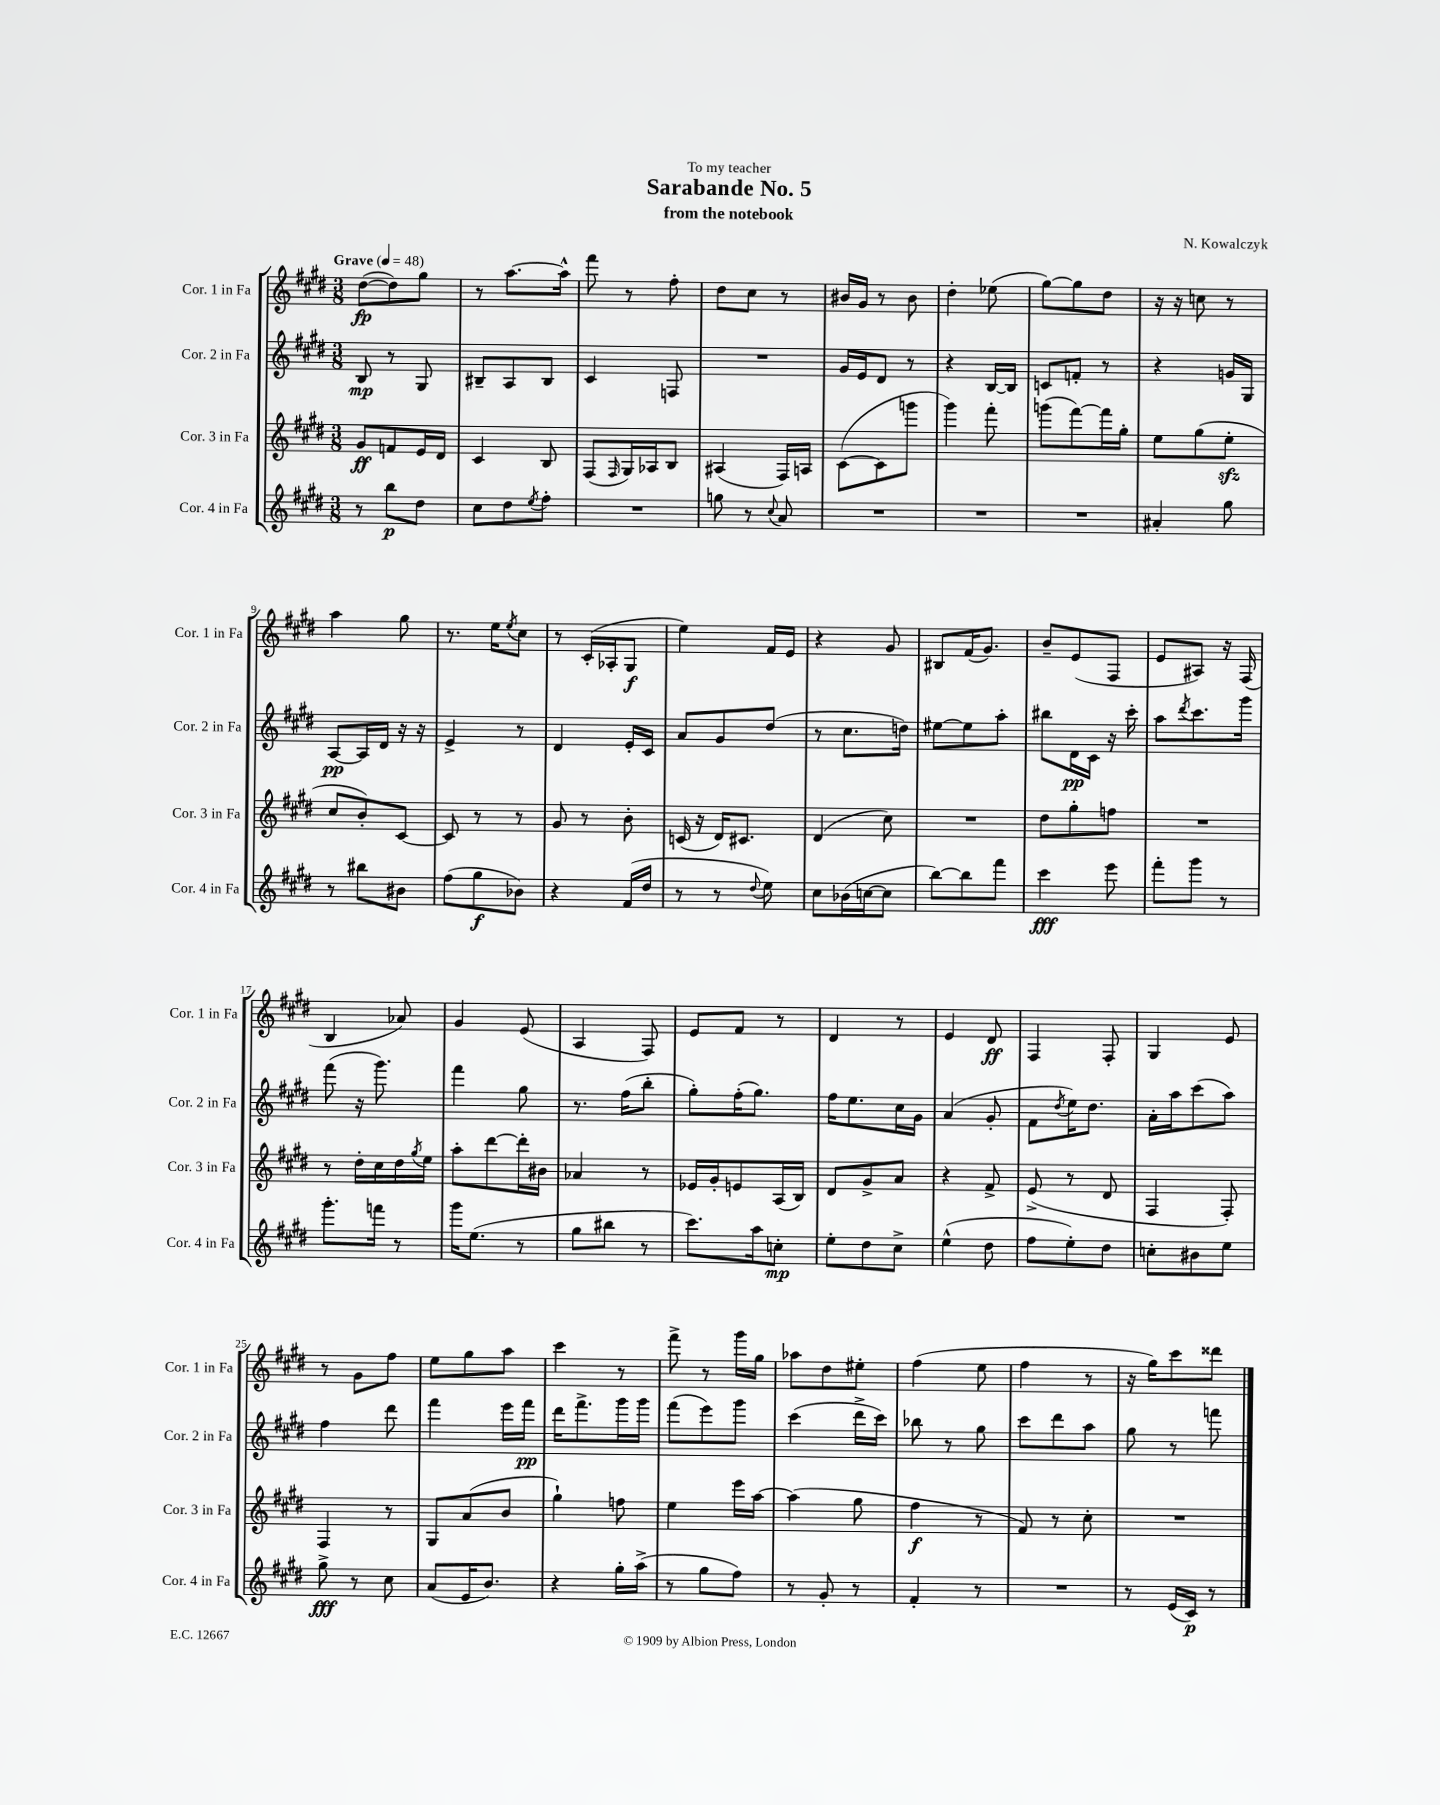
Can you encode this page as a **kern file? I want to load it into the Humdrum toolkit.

**kern	**kern	**kern	**kern
*staff4	*staff3	*staff2	*staff1
*clefG2	*clefG2	*clefG2	*clefG2
*k[f#c#g#d#]	*k[f#c#g#d#]	*k[f#c#g#d#]	*k[f#c#g#d#]
*M3/8	*M3/8	*M3/8	*M3/8
*MM48	*MM48	*MM48	*MM48
8r	8g#	8B	([8dd#
8bb	8f	8r	8dd#])
8dd#	16e	8G#	8gg#
.	16d#	.	.
=	=	=	=
8cc#	4c#	8B#~	8r
8dd#	.	8A	[8.aa
8qee	.	.	.
8ff#'	8B	8B#	.
.	.	.	16aa^^]
=	=	=	=
4.r	(8F#	4c#	8fff#
.	16qqF#	.	.
.	16G#)	.	8r
.	16A-	.	.
.	8B	8F	8ff#'
=	=	=	=
8gg	(4A#	4.r	8dd#
8r	.	.	8cc#
8qqcc#	.	.	.
8a	16F#)	.	8r
.	16A	.	.
=	=	=	=
4.r	([8c#	16g#	16b#
.	.	16e	16g#
.	8c#]	8d#	8r
.	8ggg	8r	8b#
=	=	=	=
4.r	4ggg#)	4r	4dd#'
.	8fff#'	[16B	(8ee-
.	.	16B]	.
=	=	=	=
4.r	(8ggg	8c	[8gg#)
.	[8fff#)	8f'	8gg#]
.	16fff#]	8r	8dd#
.	16gg#'	.	.
=	=	=	=
4a#'	8ee	4r	16r
.	.	.	16r
.	(8gg#	.	8cc
8gg#	8ee'	16g	8r
.	.	16G#	.
=	=	=	=
8r	8cc#	[8A	4aa
8bb#	8b')	16A]	.
.	.	16d#	.
8b#	[8c#	16r	8gg#
.	.	16r	.
=	=	=	=
(8ff#	8c#]	4e^	8.r
8gg#	8r	.	.
.	.	.	16ee
.	.	.	8qee
8b-)	8r	8r	8cc#
=	=	=	=
4r	8g#	4d#	8r
.	8r	.	(16c#'
.	.	.	16A-'
(16f#	8b'	16e'	8G#
16dd#	.	16c#	.
=	=	=	=
8r	(16c	8a	4ee)
.	16r	.	.
8r	16d#)	8g#	.
.	8.c#	.	.
8qqdd#	.	.	.
8ee)	.	(8dd#	16f#
.	.	.	16e
=	=	=	=
8cc#	(4d#	8r	4r
(16b-	.	8.cc#	.
[16cc	.	.	.
8cc]	8cc#)	.	8g#
.	.	16dd)	.
=	=	=	=
[8bb)	4.r	[8ee#	8B#
8bb]	.	8ee#]	(16f#
.	.	.	8.g#)
8fff#	.	8aa'	.
=	=	=	=
4ccc#	8dd#	8bb#	8b~
.	8gg#'	16d#	(8e
.	.	16c#	.
8eee	8ff	16r	8F#
.	.	16ccc#'	.
=	=	=	=
8fff#'	4.r	8aa	8e
.	.	8qddd#	.
8ggg#	.	8.ccc#	8A#)
8r	.	.	16r
.	.	16ggg#	(16F#
=	=	=	=
8.ggg#'	8r	(8fff#	4B
.	16dd#'	16r	.
16fff	16cc#	8.ggg#)	.
8r	16dd#	.	8a-)
.	8qgg#	.	.
.	16ee	.	.
=	=	=	=
16ggg#	8aa'	4fff#	4g#
(8.ee	.	.	.
.	[8ddd#	.	.
8r	16ddd#']	8gg#	(8e
.	16b#	.	.
=	=	=	=
8gg#	4a-	8.r	4A
8bb#	.	.	.
.	.	(16ff#	.
8r	8r	8bb'	8F#)
=	=	=	=
8.ccc#)	16e-	8gg#')	8e
.	16g#'	.	.
.	8e	(16ff#'	8f#
16aa	.	8.gg#)	.
8cc'	(16A	.	8r
.	16B)	.	.
=	=	=	=
8ee'	8d#	16ff#	4d#
.	.	8.ee	.
8dd#	8g#^	.	.
8cc#^	8a	16cc#	8r
.	.	16g#	.
=	=	=	=
(4ee^^	4r	(4a	4e
8dd#	8f#^	8g#'	8d#
=	=	=	=
8ff#	(8e^	8f#	4F#
.	.	8qdd#	.
8ee')	8r	16ee)	.
.	.	8.dd#	.
8dd#	8d#	.	8F#'
=	=	=	=
8cc'	4F#	16a'	4G#
.	.	16aa	.
8b#	.	(8ccc#	.
8ee	8F#')	8aa)	8e
=	=	=	=
8gg#^	4F#	4ff#	8r
8r	.	.	8g#
8cc#	8r	8ddd#	8ff#
=	=	=	=
(8a	8G#	4fff#	8ee
16e	(8a	.	8gg#
8.b)	.	.	.
.	8b	16eee	8aa
.	.	16fff#	.
=	=	=	=
4r	4gg#`)	16ddd#	4ccc#
.	.	8.fff#^	.
16gg#'	8ff	16ggg#	8r
(16aa^	.	16ggg#	.
=	=	=	=
8r	4ee	(8fff#	8fff#^
8gg#	.	8eee)	8r
8ff#)	16eee	8ggg#	16ggg#
.	[16aa	.	16gg#
=	=	=	=
8r	(4aa]	(4ccc#	8aa-
8g#'	.	.	8dd#
8r	8gg#	16ddd#^	8ee#'
.	.	16ccc#)	.
=	=	=	=
4f#'	4ff#	8bb-	(4ff#
.	.	8r	.
8r	8r	8gg#	8ee
=	=	=	=
4.r	8f#)	8ccc#	4ff#
.	8r	8ddd#	.
.	8cc#'	8aa	8r
=	=	=	=
8r	4.r	8gg#	16r
.	.	.	16gg#)
(16e	.	8r	8ccc#
16c#)	.	.	.
8r	.	8fff	8ddd##
==	==	==	==
*-	*-	*-	*-
